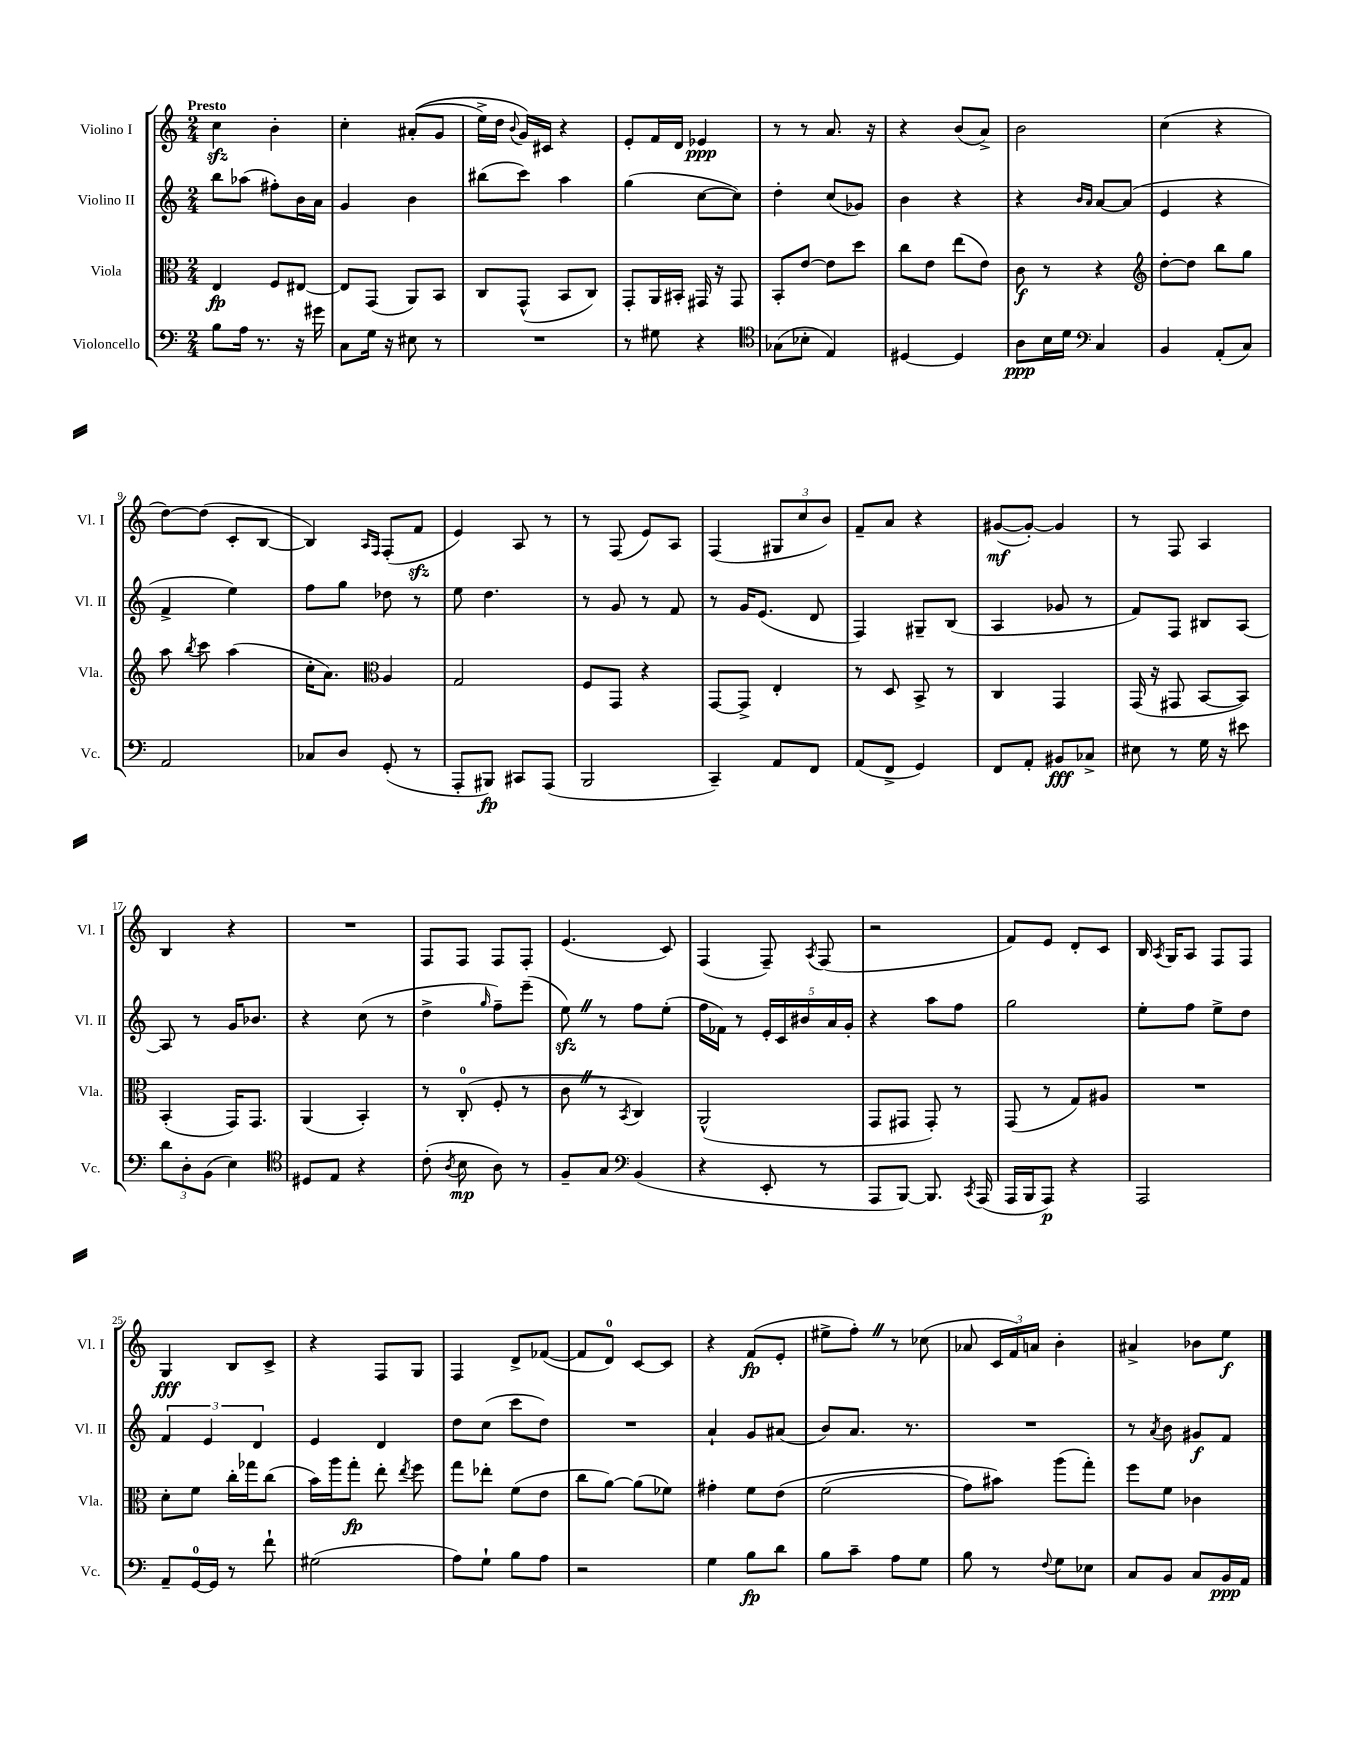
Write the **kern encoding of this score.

**kern	**dynam	**kern	**dynam	**kern	**dynam	**kern	**dynam
*part4	*part4	*part3	*part3	*part2	*part2	*part1	*part1
*staff4	*staff4	*staff3	*staff3	*staff2	*staff2	*staff1	*staff1
*I"Violoncello	*	*I"Viola	*	*I"Violino II	*	*I"Violino I	*
*I'Vc.	*	*I'Vla.	*	*I'Vl. II	*	*I'Vl. I	*
*clefF4	*	*clefC3	*	*clefG2	*	*clefG2	*
*k[]	*	*k[]	*	*k[]	*	*k[]	*
*M2/4	*	*M2/4	*	*M2/4	*	*M2/4	*
=1	=1	=1	=1	=1	=1	=1	=1
!	!	!	!	!	!	!LO:TX:a:B:t=Presto	!
8B\L	.	4E/	fp	8bb\L	.	4cczz\	.
16A\Jk	.	.	.	(8aa-X\J	.	.	.
8.r	.	.	.	.	.	.	.
.	.	8F/L	.	8ff#X'\L)	.	4b'\	.
16r	.	[8E#X/J	.	16b\L	.	.	.
16g#X\	.	.	.	16a\JJ	.	.	.
=2	=2	=2	=2	=2	=2	=2	=2
8C\L	.	8E#/L]	.	4g/	.	4cc'\	.
16G\Jk	.	(8GG/J	.	.	.	.	.
16r	.	.	.	.	.	.	.
8E#X\	.	8AA/L)	.	4b\	.	((8a#X'/L	.
8r	.	8BB/J	.	.	.	8g/J	.
=3	=3	=3	=3	=3	=3	=3	=3
2r	.	8C/L	.	(8bb#X\L	.	16ee^\LL)	.
.	.	.	.	.	.	16dd\JJ	.
.	.	.	.	.	.	8qqb/	.
.	.	(8GG^^/J	.	8ccc\J)	.	16g/LL)	.
.	.	.	.	.	.	16c#X/JJ	.
.	.	8BB/L	.	4aa\	.	4r	.
.	.	8C/J)	.	.	.	.	.
=4	=4	=4	=4	=4	=4	=4	=4
8r	.	8GG'/L	.	(4gg\	.	8e'/L	.
8G#X\	.	16AA/L	.	.	.	16f/L	.
.	.	16BB#X'/JJ	.	.	.	16d/JJ	.
4r	.	16GG#X/	.	[8cc\L	.	4e-X/	ppp
.	.	16r	.	.	.	.	.
.	.	8GG#/	.	8cc\J])	.	.	.
=5	=5	=5	=5	=5	=5	=5	=5
*clefC4	*	*	*	*	*	*	*
(8G-X\L	.	8BB'/L	.	4dd'\	.	8r	.
8B-X'\J	.	[8e/J	.	.	.	8r	.
4E/)	.	8e\L]	.	(8cc/L	.	8.a/	.
.	.	8dd\J	.	8g-X/J)	.	.	.
.	.	.	.	.	.	16r	.
=6	=6	=6	=6	=6	=6	=6	=6
[4D#X/	.	8cc\L	.	4b\	.	4r	.
.	.	8e\J	.	.	.	.	.
4D#/]	.	(8ee\L	.	4r	.	(8b/L	.
.	.	8e\J)	.	.	.	8a^/J)	.
=7	=7	=7	=7	=7	=7	=7	=7
8A\L	ppp	8c\	f	4r	.	2b\	.
16B\L	.	8r	.	.	.	.	.
16d\JJ	.	.	.	.	.	.	.
*clefF4	*	*	*	*	*	*	*
.	.	.	.	16qqb/LL	.	.	.
.	.	.	.	16qqa/JJ	.	.	.
4C/	.	4r	.	[8a/L	.	.	.
.	.	.	.	(8a/J]	.	.	.
=8	=8	=8	=8	=8	=8	=8	=8
*	*	*clefG2	*	*	*	*	*
4BB/	.	[8dd'\L	.	4e/	.	(4cc\	.
.	.	8dd\J]	.	.	.	.	.
(8AA'/L	.	8bb\L	.	4r	.	4r	.
8C/J)	.	8gg\J	.	.	.	.	.
!!LO:LB:g=z
=9	=9	=9	=9	=9	=9	=9	=9
2AA/	.	8aa\	.	4f^/	.	[8dd\L)	.
.	.	8qbb/	.	.	.	.	.
.	.	8ccc\	.	.	.	(8dd\J]	.
.	.	(4aa\	.	4ee\)	.	8c'/L	.
.	.	.	.	.	.	[8B/J	.
=10	=10	=10	=10	=10	=10	=10	=10
8C-X/L	.	16cc'\KL	.	8ff\L	.	4B/])	.
.	.	8.a\J)	.	.	.	.	.
8D/J	.	.	.	8gg\J	.	.	.
*	*	*clefC3	*	*	*	*	*
.	.	.	.	.	.	16qqA/LL	.
.	.	.	.	.	.	16qqF/JJ	.
(8GG'/	.	4A/	.	8dd-X\	.	(8F'/L	.
8r	.	.	.	8r	.	8fzz/J	.
=11	=11	=11	=11	=11	=11	=11	=11
8AAA'/L	.	2G/	.	8ee\	.	4e/)	.
8BBB#X/J)	fp	.	.	4.dd\	.	.	.
8CC#X/L	.	.	.	.	.	8A/	.
(8AAA/J	.	.	.	.	.	8r	.
=12	=12	=12	=12	=12	=12	=12	=12
2BBB/	.	8F/L	.	8r	.	8r	.
.	.	8GG/J	.	8g/	.	(8F/	.
.	.	4r	.	8r	.	8e/L)	.
.	.	.	.	8f/	.	8A/J	.
=13	=13	=13	=13	=13	=13	=13	=13
4CC~/)	.	[8GG/L	.	8r	.	(4F/	.
.	.	8GG^/J]	.	16g/KL	.	.	.
.	.	.	.	(8.e/J	.	.	.
8AA/L	.	4E'/	.	.	.	12G#X/L	.
.	.	.	.	.	.	12cc/	.
8FF/J	.	.	.	8d/	.	.	.
.	.	.	.	.	.	12b/J)	.
=14	=14	=14	=14	=14	=14	=14	=14
(8AA/L	.	8r	.	4F/)	.	8f~/L	.
8FF^/J	.	8D/	.	.	.	8a/J	.
4GG/)	.	8BB^/	.	8G#X~/L	.	4r	.
.	.	8r	.	(8B/J	.	.	.
=15	=15	=15	=15	=15	=15	=15	=15
8FF/L	.	4C/	.	4A/	.	([8g#X/L	mf
8AA'/J	.	.	.	.	.	8g#'/J_)	.
8BB#X/L	fff	4GG/	.	8g-X/	.	4g#/]	.
8C-X^/J	.	.	.	8r	.	.	.
=16	=16	=16	=16	=16	=16	=16	=16
8E#X\	.	(16GG/	.	8f/L)	.	8r	.
.	.	16r	.	.	.	.	.
8r	.	8GG#X/	.	8F/J	.	8F/	.
16G\	.	[8BB/L	.	8B#X/L	.	4A/	.
16r	.	.	.	.	.	.	.
8e#X\	.	8BB/J])	.	[8A/J	.	.	.
!!LO:LB:g=z
=17	=17	=17	=17	=17	=17	=17	=17
12d\L	.	(4BB'/	.	8A/]	.	4B/	.
12D'\	.	.	.	.	.	.	.
.	.	.	.	8r	.	.	.
(12BB\J	.	.	.	.	.	.	.
4E\)	.	16GG/KL)	.	16g/KL	.	4r	.
.	.	8.GG/J	.	8.b-X/J	.	.	.
=18	=18	=18	=18	=18	=18	=18	=18
*clefC4	*	*	*	*	*	*	*
8D#X/L	.	(4AA/	.	4r	.	2r	.
8E/J	.	.	.	.	.	.	.
4r	.	4BB'/)	.	(8cc\	.	.	.
.	.	.	.	8r	.	.	.
=19	=19	=19	=19	=19	=19	=19	=19
(8c'\	.	8r	.	4dd^\	.	8F/L	.
8qA/	.	.	.	.	.	.	.
8B\	mp	(8C'/	.	.	.	8F/J	.
.	.	.	.	16qqgg/	.	.	.
8A\)	.	8F'/	.	8ff~\L)	.	8F/L	.
8r	.	8r	.	(8eee~\J	.	8F'/J	.
=20	=20	=20	=20	=20	=20	=20	=20
8F~/L	.	8cZ\	.	8eezzZ\)	.	(4.e/	.
8G/J	.	8r	.	8r	.	.	.
*clefF4	*	*	*	*	*	*	*
.	.	8qBB/	.	.	.	.	.
(4BB/	.	4C/)	.	8ff\L	.	.	.
.	.	.	.	(8ee'\J	.	8c/)	.
=21	=21	=21	=21	=21	=21	=21	=21
4r	.	(2AA^^/	.	16ff\LL	.	(4F/	.
.	.	.	.	16f-X\JJ)	.	.	.
.	.	.	.	8r	.	.	.
8EE'/	.	.	.	20e'/LL	.	8F~/)	.
.	.	.	.	20c/	.	.	.
.	.	.	.	20b#X/	.	.	.
.	.	.	.	.	.	8qA/	.
8r	.	.	.	.	.	(8F/	.
.	.	.	.	20a/	.	.	.
.	.	.	.	20g'/JJ	.	.	.
=22	=22	=22	=22	=22	=22	=22	=22
8AAA/L	.	8GG/L	.	4r	.	2r	.
[8BBB/J)	.	8GG#X/J	.	.	.	.	.
8.BBB/]	.	8GG#'/)	.	8aa\L	.	.	.
.	.	8r	.	8ff\J	.	.	.
8qCC/	.	.	.	.	.	.	.
(16AAA/	.	.	.	.	.	.	.
=23	=23	=23	=23	=23	=23	=23	=23
16AAA/LL	.	(8GG/	.	2gg\	.	8f/L)	.
16BBB/J	.	.	.	.	.	.	.
8AAA/J)	p	8r	.	.	.	8e/J	.
4r	.	8G/L)	.	.	.	8d'/L	.
.	.	8A#X/J	.	.	.	8c/J	.
=24	=24	=24	=24	=24	=24	=24	=24
2AAA/	.	2r	.	8ee'\L	.	16B/	.
.	.	.	.	.	.	8qA/	.
.	.	.	.	.	.	16G/KL	.
.	.	.	.	8ff\J	.	8A/J	.
.	.	.	.	8ee^\L	.	8F/L	.
.	.	.	.	8dd\J	.	8F/J	.
!!LO:LB:g=z
=25	=25	=25	=25	=25	=25	=25	=25
8AA~/L	.	8d'\L	.	6f/	.	4G/	fff
[16GG/L	.	8f\J	.	.	.	.	.
.	.	.	.	6e/	.	.	.
16GG/JJ]	.	.	.	.	.	.	.
8r	.	16cc'\LL	.	.	.	8B/L	.
.	.	16gg-X\J	.	.	.	.	.
.	.	.	.	6d/	.	.	.
8f`\	.	(8cc\J	.	.	.	8c^/J	.
=26	=26	=26	=26	=26	=26	=26	=26
(2G#X\	.	16b\LL)	.	4e/	.	4r	.
.	.	16aa\J	.	.	.	.	.
.	.	8gg'\J	fp	.	.	.	.
.	.	8ee'\	.	4d/	.	8F/L	.
.	.	8qee/	.	.	.	.	.
.	.	8ff\	.	.	.	8G/J	.
=27	=27	=27	=27	=27	=27	=27	=27
8A\L)	.	8gg\L	.	8dd\L	.	4F/	.
8G`\J	.	8ee-X'\J	.	(8cc\J	.	.	.
8B\L	.	(8f\L	.	8ccc\L	.	8d^/L	.
8A\J	.	8e\J	.	8dd\J)	.	([8f-X/J	.
=28	=28	=28	=28	=28	=28	=28	=28
2r	.	8cc\L	.	2r	.	8f-/L]	.
.	.	[8a\J)	.	.	.	8d/J)	.
.	.	(8a\L]	.	.	.	[8c/L	.
.	.	8f-X\J)	.	.	.	8c/J]	.
=29	=29	=29	=29	=29	=29	=29	=29
4G\	.	4g#X'\	.	4a`/	.	4r	.
8B\L	fp	8f\L	.	8g/L	.	(8f/L	fp
8d\J	.	(8e\J	.	(8a#X/J	.	8e'/J	.
=30	=30	=30	=30	=30	=30	=30	=30
8B\L	.	(2f\	.	8b/L)	.	8ee#X^\L	.
8c~\J	.	.	.	8.a/J	.	8ff'Z\J)	.
8A\L	.	.	.	.	.	8r	.
.	.	.	.	8.r	.	.	.
8G\J	.	.	.	.	.	(8cc-X\	.
=31	=31	=31	=31	=31	=31	=31	=31
8B\	.	8g\L)	.	2r	.	8a-X/	.
8r	.	8b#X\J)	.	.	.	24c/LL	.
.	.	.	.	.	.	24f/)	.
.	.	.	.	.	.	24an/JJ	.
8qqF/	.	.	.	.	.	.	.
8G\L	.	(8aa\L	.	.	.	4b'\	.
8E-X\J	.	8gg'\J)	.	.	.	.	.
=32	=32	=32	=32	=32	=32	=32	=32
8C/L	.	8ff\L	.	8r	.	4a#X^/	.
.	.	.	.	8qa/	.	.	.
8BB/J	.	8f\J	.	8b\	.	.	.
8C/L	.	4c-X\	.	8g#X/L	f	8b-X\L	.
16BB/L	ppp	.	.	8f/J	.	8ee\J	f
16AA/JJ	.	.	.	.	.	.	.
==	==	==	==	==	==	==	==
*-	*-	*-	*-	*-	*-	*-	*-
